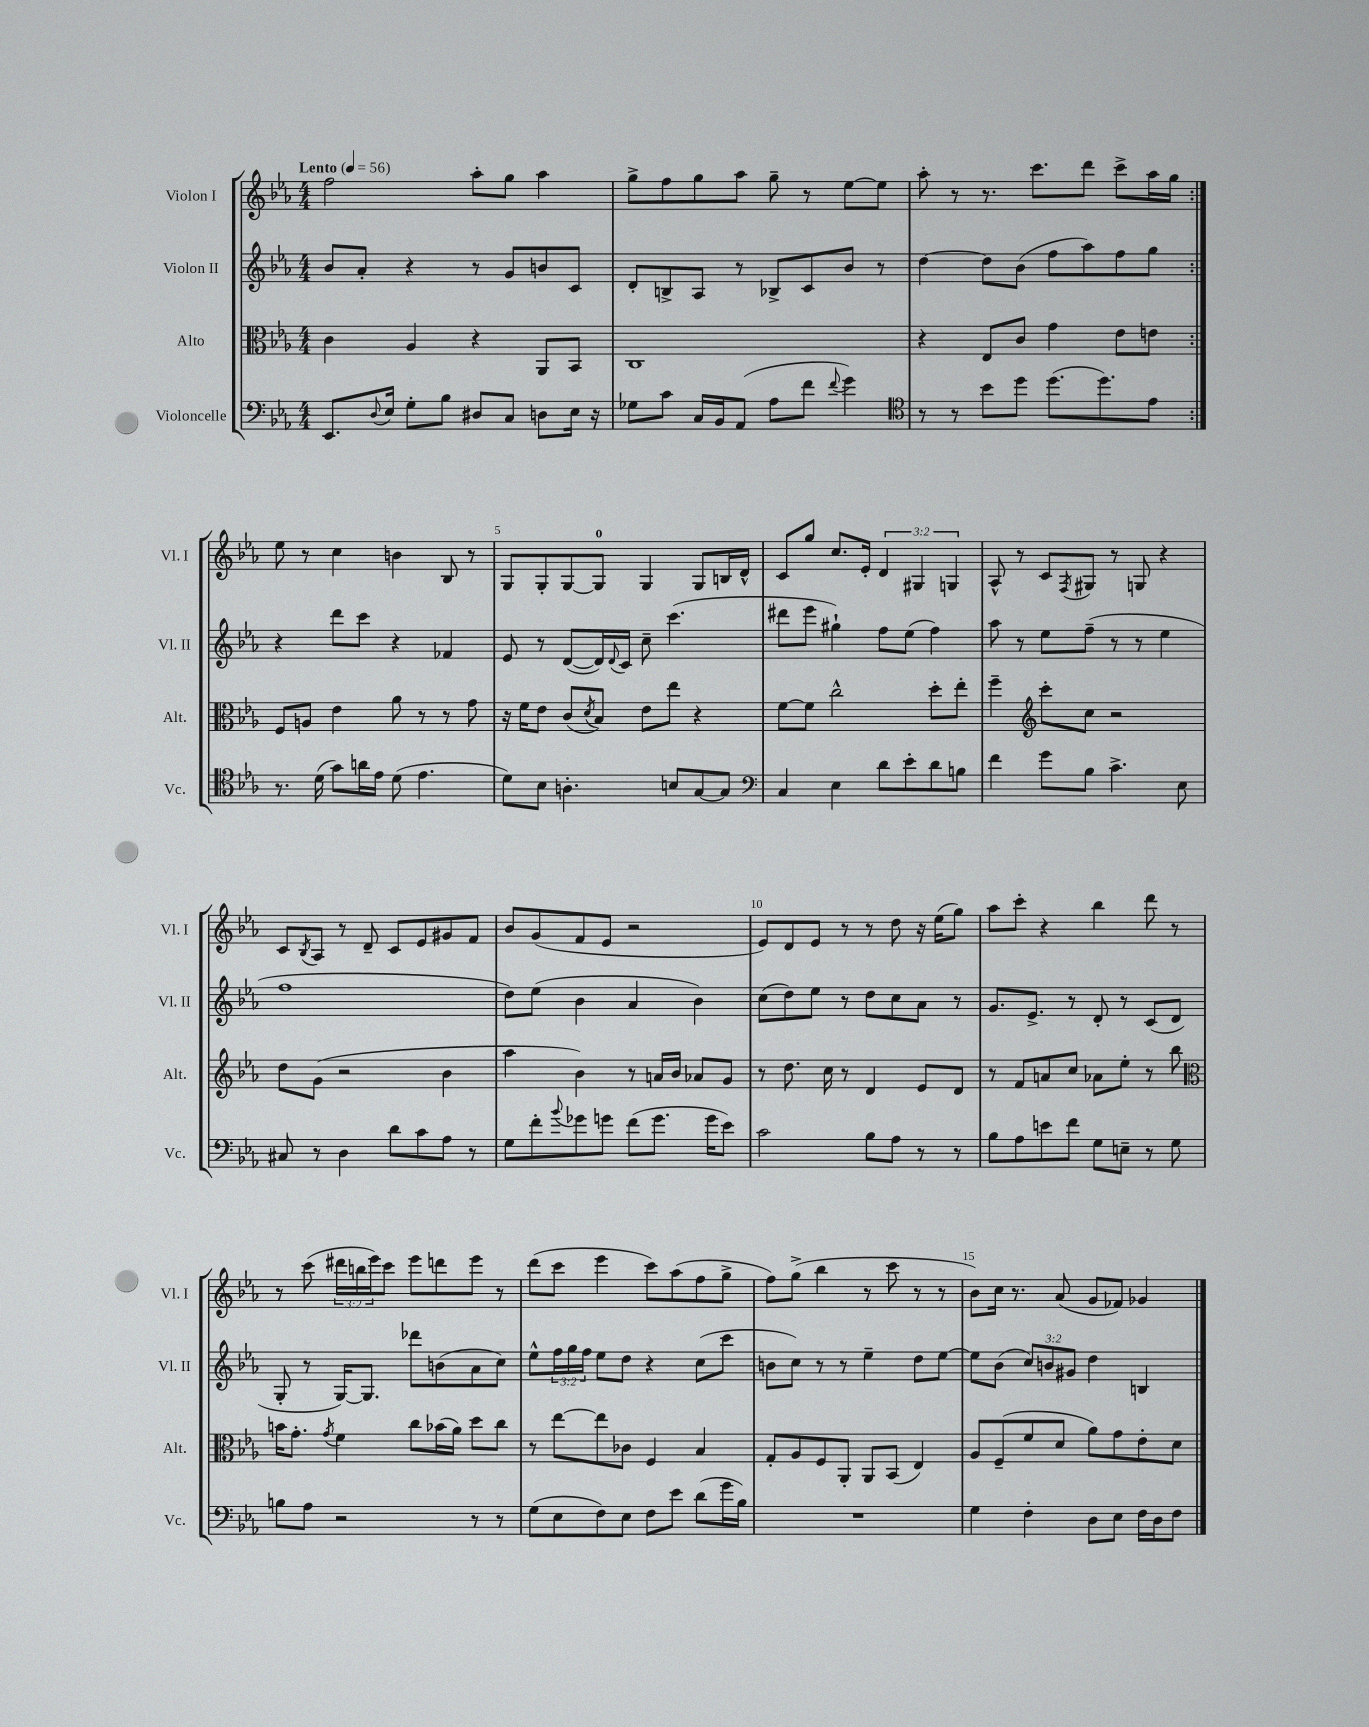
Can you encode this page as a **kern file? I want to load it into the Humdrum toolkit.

**kern	**kern	**kern	**kern
*staff4	*staff3	*staff2	*staff1
*clefF4	*clefC3	*clefG2	*clefG2
*k[b-e-a-]	*k[b-e-a-]	*k[b-e-a-]	*k[b-e-a-]
*M4/4	*M4/4	*M4/4	*M4/4
*MM56	*MM56	*MM56	*MM56
8.EE-	4c	8b-	2ff
.	.	8a-'	.
8qqD	.	.	.
16E-	.	.	.
8G'	4A-	4r	.
8B-	.	.	.
8D#	4r	8r	8aa-'
8C	.	8g	8gg
8D	8AA-	8b	4aa-
16E-	8BB-	8c	.
16r	.	.	.
=	=	=	=
8G-	1C	8d'	8gg^
8c	.	8B^	8ff
16C	.	8A-	8gg
16BB-	.	.	.
(8AA-	.	8r	8aa-
8A-	.	8B-^	8gg~
8f	.	8c	8r
8qqf	.	.	.
4g)	.	8b-	[8ee-
.	.	8r	8ee-]
=	=	=	=
*clefC4	*	*	*
8r	4r	[4dd	8aa-'
8r	.	.	8r
8b-	8E-	8dd]	8.r
8dd	8c	(8b-	.
.	.	.	8.ccc
(8.dd	4g	8ff	.
.	.	8aa-)	8ddd
8.dd)	.	.	.
.	8e-	8ff	8ccc^
8e-	8e	8gg	16aa-
.	.	.	16gg
=:|!	=:|!	=:|!	=:|!
8.r	8F	4r	8ee-
.	8A	.	8r
(16d	.	.	.
8g)	4e-	8ddd	4cc
16a	.	8ccc	.
16e-	.	.	.
(8d	8a-	4r	4b
4.e-	8r	.	.
.	8r	4f-	8B-
.	8g	.	8r
=	=	=	=
8d)	16r	8e-	8G
.	16f	.	.
8B-	8e-	8r	8G'
4.A'	(8c	([8d	[8G
.	8qd	.	.
.	8B-)	16d])	8G]
.	.	8qqd	.
.	.	16c	.
.	8e-	8cc~	4G
8B	8ee-	(4.ccc	.
[8G	4r	.	8G
8G]	.	.	16B
.	.	.	16d^^
=	=	=	=
*clefF4	*	*	*
4C	[8f	8ddd#	8c
.	8f]	8eee-	8gg
4E-	2cc^^	4gg#`)	8.cc
.	.	.	16e-'
8d	.	8ff	6d
8e-'	.	(8ee-	.
.	.	.	6G#
8d	8dd'	4ff)	.
.	.	.	6G
8B	8ee-'	.	.
=	=	=	=
4f	4ff~	8aa-	8A-^^
.	.	8r	8r
*	*clefG2	*	*
8g	8ccc'	8ee-	8c
.	.	.	8qF
8B-	8cc	(8ff~	8G#
4.c^	2r	8r	8r
.	.	8r	8G
.	.	4ee-	4r
8E-	.	.	.
=	=	=	=
8C#	8dd	1ff	8c
.	.	.	8qB-
8r	(8g	.	8A-
4D	2r	.	8r
.	.	.	8d~
8d	.	.	8c
8c	.	.	8e-
8A-	4b-	.	8g#
8r	.	.	8f
=	=	=	=
8G	4aa-	8dd)	8b-
8f'	.	(8ee-	(8g
8qqb-	.	.	.
8g-	4b-)	4b-	8f
8g	.	.	8e-
(8f	8r	4a-	2r
8.g	16a	.	.
.	16b-	.	.
.	8a-	4b-)	.
16g	.	.	.
8e-)	8g	.	.
=	=	=	=
2c	8r	(8cc	8e-)
.	8.dd	8dd)	8d
.	.	8ee-	8e-
.	16cc	.	.
.	8r	8r	8r
8B-	4d	8dd	8r
8A-	.	8cc	8dd
8r	8e-	8a-	16r
.	.	.	(16ee-
8r	8d	8r	8gg)
=	=	=	=
8B-	8r	8.g	8aa-
8A-	8f	.	8ccc'
.	.	8.e-^	.
8e	8a	.	4r
8f	8cc	8r	.
8G	8a-	8d'	4bb-
8E~	8ee-'	8r	.
8r	8r	(8c	8ddd
8G	8bb-	8d	8r
=	=	=	=
*	*clefC3	*	*
8B	16b	8G'	8r
.	8.g'	.	.
8A-	.	8r	(8ccc
.	8qg	.	.
2r	4f	[16G)	24ddd#
.	.	.	24bb
.	.	8.G]	.
.	.	.	24eee-)
.	.	.	8ccc
.	8cc	8ddd-	8eee-
.	(16b-	(8b	8ddd
.	16a-)	.	.
8r	8dd	8a-	8eee-
8r	8cc	8cc)	8r
=	=	=	=
(8G	8r	8ee-^^	(8ddd
8E-	[8ee-	24ff	8ccc
.	.	24gg	.
.	.	24ff	.
8F)	8ee-]	8ee-	4eee-
8E-	8c-	8dd	.
8F	4F	4r	8ccc)
8e-	.	.	(8aa-
(8d	4B-	(8cc	8ff
16g	.	8ccc	8gg^
16B-)	.	.	.
=	=	=	=
1r	8G'	8b	8ff)
.	8A-	8cc)	(8gg^
.	8F	8r	4bb-
.	8AA-'	8r	.
.	8AA-	4ee-~	8r
.	(8BB-	.	8ccc
.	4E-)	8dd	8r
.	.	[8ee-	8r
=	=	=	=
4G	8A-	8ee-]	8b-)
.	(8F~	(8b-	16cc
.	.	.	8.r
4F'	8f	12cc)	.
.	.	12b	.
.	8d	.	(8a-
.	.	12g#	.
8D	8a-)	4dd	8g
8E-	8g	.	8f-)
16F	8e-'	4B	4g-
16D	.	.	.
8F	8d	.	.
==	==	==	==
*-	*-	*-	*-
